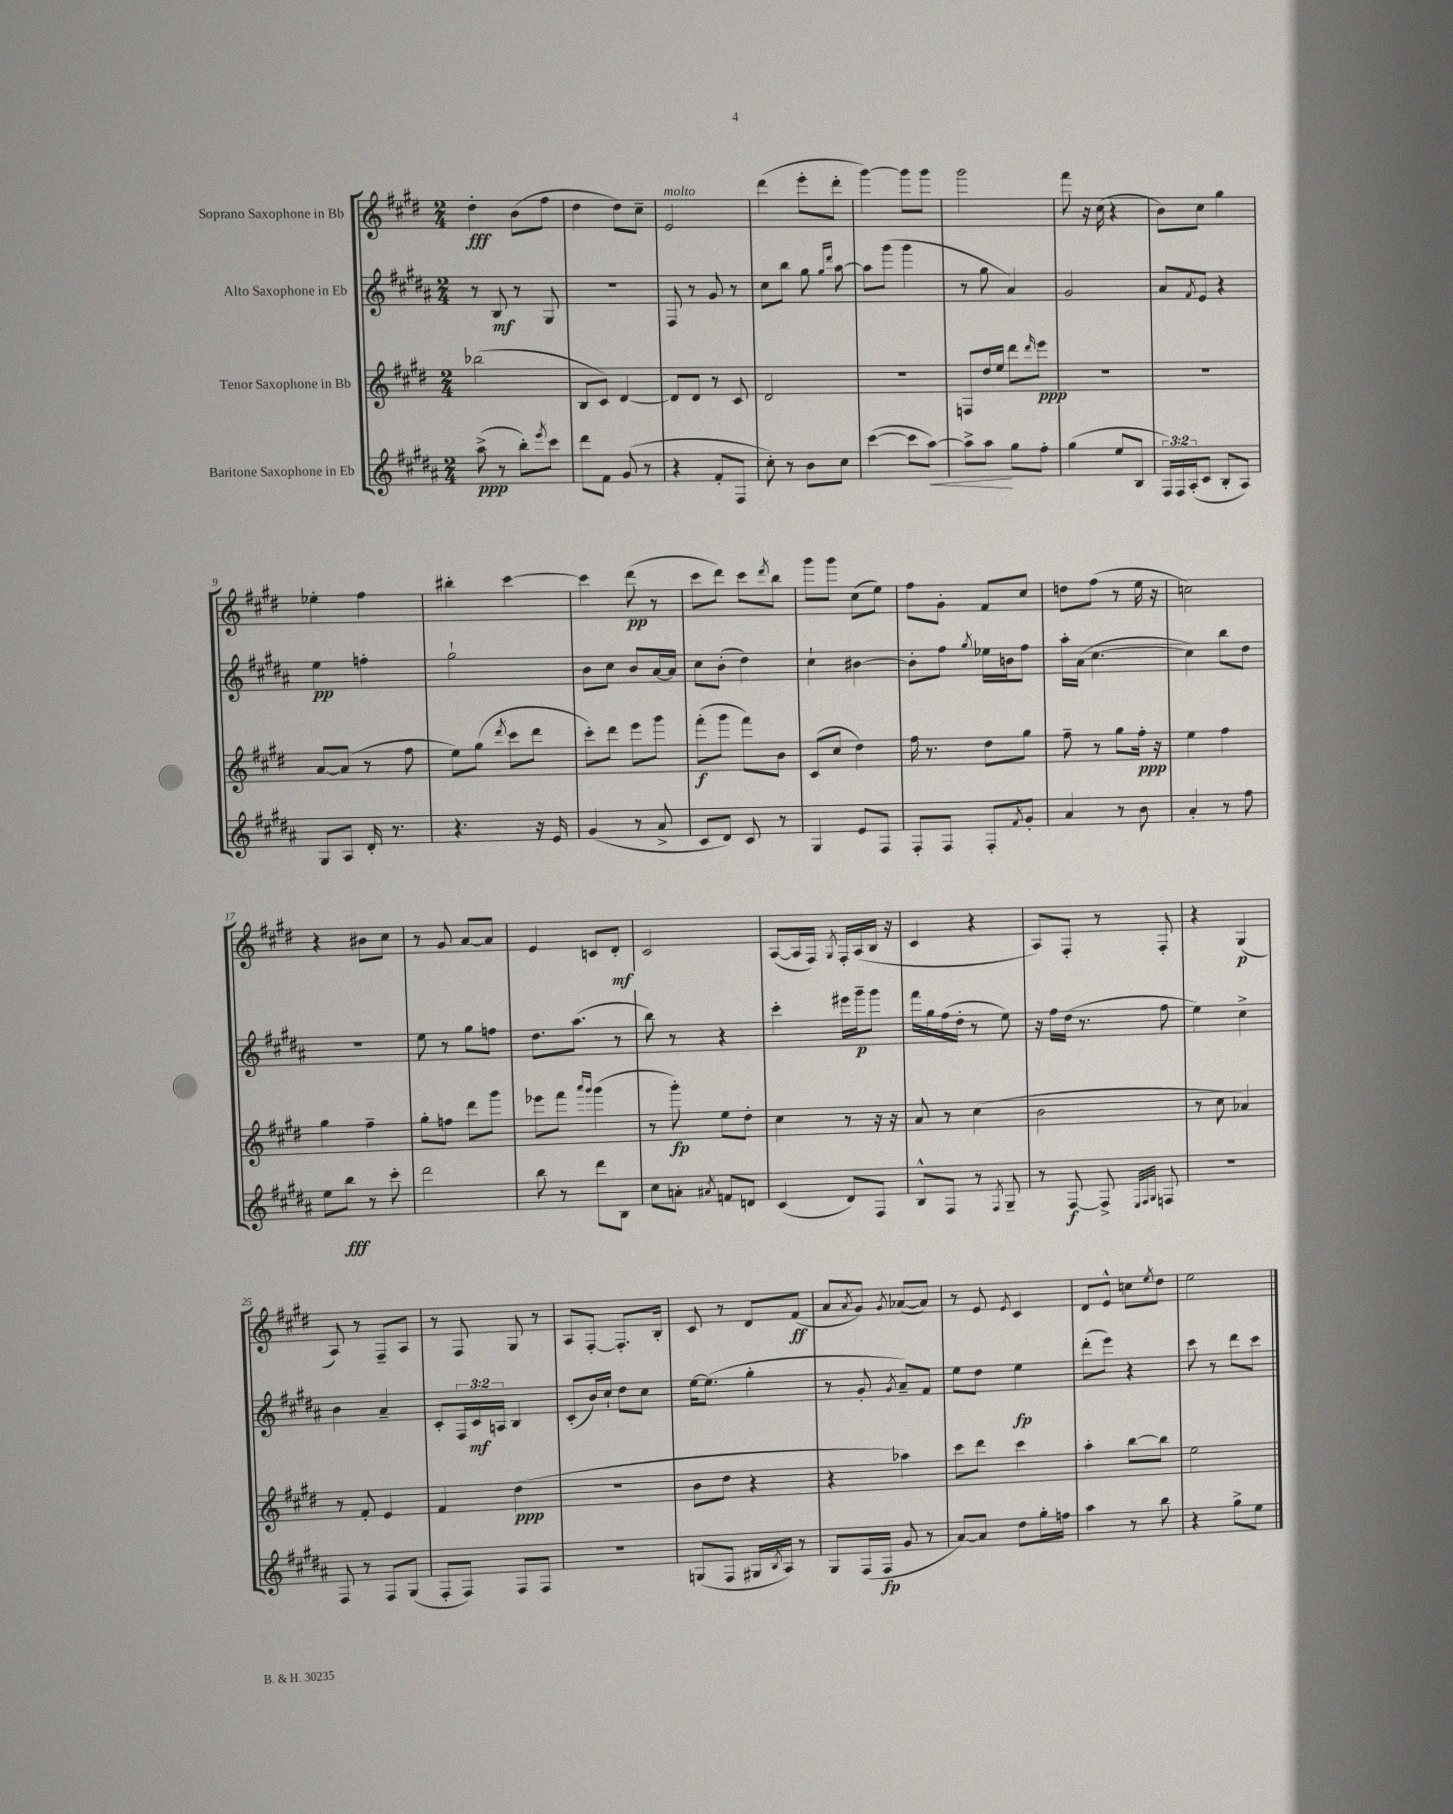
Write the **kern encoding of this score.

**kern	**kern	**kern	**kern
*staff4	*staff3	*staff2	*staff1
*clefG2	*clefG2	*clefG2	*clefG2
*k[f#c#g#d#a#]	*k[f#c#g#d#]	*k[f#c#g#d#a#]	*k[f#c#g#d#]
*M2/4	*M2/4	*M2/4	*M2/4
(8aa#^	(2bb-	8r	4dd#'
8r	.	8B	.
8bb')	.	8r	(8b
8qeee	.	.	.
8ccc#	.	8G#	8ff#
=	=	=	=
8ddd#	8B	2r	4dd#
8f#	8c#)	.	.
(8g#	[4d#	.	8dd#)
8r	.	.	8cc#~
=	=	=	=
4r	8d#]	8F#	2e
.	8d#	8r	.
8f#'	8r	8g#	.
8F#	8c#	8r	.
=	=	=	=
8cc#')	2d#	8cc#	(4ddd#
8r	.	8bb	.
8b	.	8gg#	8eee'
.	.	16qqgg#	.
.	.	16qqddd#	.
8cc#	.	[8aa#	8ddd#'
=	=	=	=
([4ccc#	2r	8aa#]	[4ggg#)
.	.	(8ggg#	.
8ccc#]	.	4ggg#	8ggg#]
[8aa#)	.	.	8ggg#
=	=	=	=
8aa#^]	8F	8r	2ggg#
8aa#	16dd#	8gg#	.
.	16ee	.	.
8gg#	8ddd#	4a#)	.
.	16qqddd#	.	.
8ff#'	8eee	.	.
=	=	=	=
(4gg#	2r	2g#	8fff#
.	.	.	16r
.	.	.	(16cc#
8ee	.	.	4r
8B	.	.	.
=	=	=	=
24F#)	2r	8a#	8b)
24F#	.	.	.
(24A#'	.	.	.
.	.	8qf#	.
8c#	.	8e	8cc#
8B'	.	4r	4gg#
8A#)	.	.	.
=	=	=	=
8G#	[8a	4ee	4ee-'
8A#	(8a]	.	.
16d#'	8r	4ff'	4ff#
8.r	.	.	.
.	8ff#	.	.
=	=	=	=
4.r	8ee)	2gg#`	4bb#'
.	(8gg#	.	.
.	8qddd#	.	.
.	8ccc#	.	[4ccc#
16r	8ddd#	.	.
16e	.	.	.
=	=	=	=
(4g#	8ccc#')	8b	4ccc#]
.	8ddd#	8cc#	.
8r	8eee	8b	(8ddd#
8a#^	8ggg#	[16a#	8r
.	.	16a#]	.
=	=	=	=
8c#	(8fff#'	8cc#	8ccc#
8d#)	8ggg#	(8b'	8ddd#)
8c#	8fff#)	4dd#)	8ccc#
.	.	.	8qddd#
8r	8b	.	8bb
=	=	=	=
4G#	(8c#	4cc#`	8ggg#
.	8cc#	.	8ggg#
8e	4dd#)	[4b#	(8cc#
8F#	.	.	8ee)
=	=	=	=
8F#'	16ff#	8b#']	8ff#
.	8.r	.	.
8F#	.	8ff#	8g#'
.	.	8qgg#	.
8F#'	8dd#	16ee-	8f#
.	.	16b	.
8qf#	.	.	.
8g#'	8gg#	8ff#	8cc#
=	=	=	=
4a#	8ff#~	16aa#'	8dd
.	.	(16a#	.
.	8r	[4.cc#	(8ff#
8r	8gg#	.	8r
8b	16ff#'	.	16ee
.	16r	.	16r
=	=	=	=
4a#'	4ee	4cc#])	2cc)
8r	4ff#	8bb	.
8ff#	.	8dd#	.
=	=	=	=
8ee	4gg#	2r	4r
8bb	.	.	.
8r	4ff#~	.	8b#
8ccc#'	.	.	8cc#
=	=	=	=
2ddd#	8gg#'	8ee	8r
.	8ff	8r	8g#
.	8ddd#	8gg#	[8a
.	8ggg#	8ff	8a]
=	=	=	=
8bb	8eee-	8.dd#	4e
8r	8fff#	.	.
.	.	(8.aa#	.
.	16qqaaa	.	.
.	16qqggg#	.	.
8ddd#	(4ggg#	.	8c
8B	.	8r	8d#'
=	=	=	=
8cc#	8r	8bb)	2c#
8a'	8ggg#')	8r	.
8qa#	.	.	.
8f	8ee	4r	.
8d	8dd#'	.	.
=	=	=	=
(4c#	4cc#	4ccc#'	([8A
.	.	.	16A]
.	.	.	16F#)
.	.	.	8qG#
8d#)	8r	16eee#	16F#'
.	.	16ggg#~	(16A
8F#	16r	8ggg#	16B
.	16r	.	16r
=	=	=	=
8B^^	8a	16fff#	4c#
.	.	16gg#	.
8F#	8r	(16ff#	.
.	.	16dd#'	.
8r	(4cc#	8r	4r
8qF#	.	.	.
8G#~	.	8ee)	.
=	=	=	=
8r	2b	16r	8A)
.	.	16ff#	.
[8F#	.	(16dd#	8F#'
.	.	8.r	.
8F#^]	.	.	8r
32qqE	.	.	.
32qqF#	.	.	.
32qqG#	.	.	.
8F	.	8ff#	8F#'
=	=	=	=
2r	8r	4ee)	4r
.	8cc#	.	.
.	4a-)	4cc#^	(4G#
=	=	=	=
8F#	8r	4b	8A)
8r	8f#'	.	8r
8F#	4e	4a#~	8F#~
(8G#	.	.	8A
=	=	=	=
8F#'	4f#	8c#'	8r
8F#)	.	24F#	8F#
.	.	24c#	.
.	.	24A	.
8F#	(4dd#	4B	8G#
8F#	.	.	8r
=	=	=	=
2r	2r	(8c#'	8A
.	.	16b)	[8F#'
.	.	16cc#`	.
.	.	8dd#	8.F#']
.	.	8cc#	.
.	.	.	16B'
=	=	=	=
(8G	8b	[16ee	8c#
.	.	(8.ee]	.
8F#	8dd#	.	8r
16G#	4r	4gg#'	8d#
8qB	.	.	.
16A#)	.	.	.
8r	.	.	(8f#
=	=	=	=
8G#	4r	8r	8a
.	.	.	8qa
(16F#	.	8g#'	8g#)
16F#	.	.	.
.	.	8qg#	8qg#
8g#	4aa-)	8a#~)	([8a-
8r	.	8f#	8a-])
=	=	=	=
[8a#)	8ccc#	8ee	8r
8a#]	8ddd#	8dd#	8e
.	.	.	8qe
8dd#	4ccc#	4ee	4c#
16gg#'	.	.	.
16ff	.	.	.
=	=	=	=
4aa#	4aa'	(8ddd#'	8d#
.	.	8eee)	8e^^
8r	[8bb	4r	8cc
.	.	.	8qee
8bb	8bb]	.	8dd#
=	=	=	=
4r	2ee	8ccc#	2ee
.	.	8r	.
8gg#^	.	8ddd#	.
8ee	.	8ccc#	.
==	==	==	==
*-	*-	*-	*-
